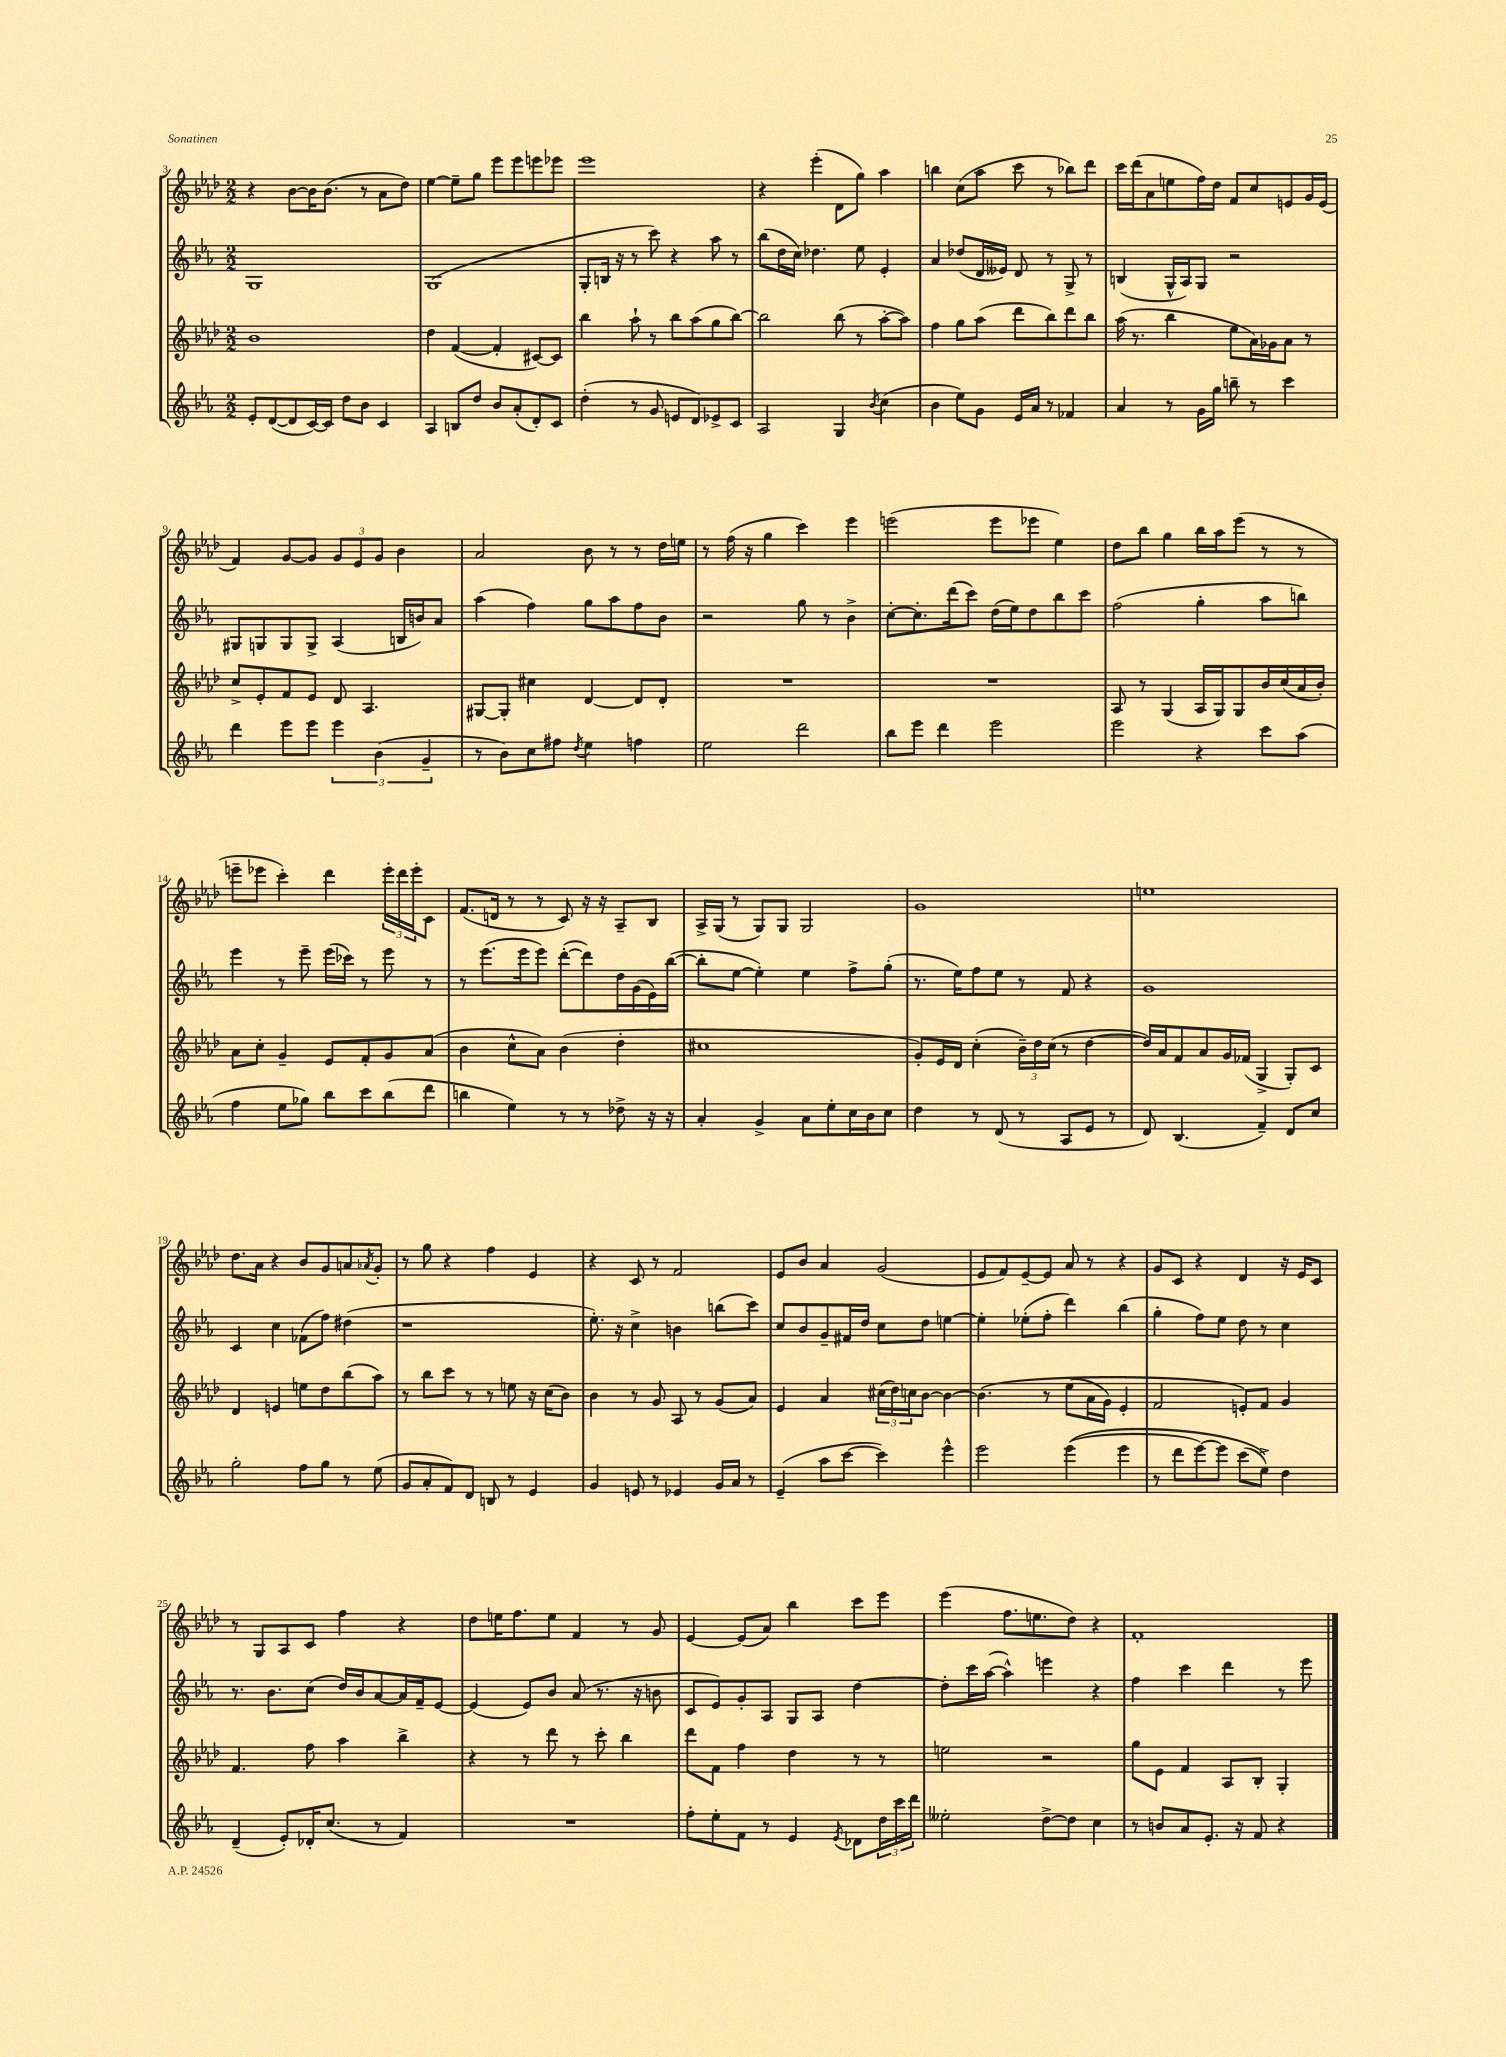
<<
\new StaffGroup <<
\new Staff = "s0" {
    \clef treble \key aes \major \numericTimeSignature \time 2/2
    r4 bes'8~ bes'16 bes'8.( r8 aes'8 des''8) |
    ees''4~ ees''8-- g''8 ees'''8 ees'''8 e'''8 ees'''8 |
    ees'''1 |
    r4 ees'''4-.( des'8 g''8) aes''4 |
    b''4 c''8( aes''8 c'''8 r8 bes''8) des'''8 |
    c'''16 des'''16( aes'8 e''8 f''16) des''16 f'8 c''8 e'8 g'16 e'16( |
    f'4) g'8~ g'8 \tuplet 3/2 { g'8 ees'8 g'8 } bes'4 |
    aes'2 bes'8 r8 r8 des''16 e''16 |
    r8 f''16( r16 g''4 c'''4) ees'''4 |
    e'''2( e'''8 ees'''8 ees''4) |
    des''8 bes''8 g''4 bes''16 aes''16 ees'''8( r8 r8 |
    e'''8-- ees'''8 c'''4-.) des'''4 \tuplet 3/2 { ees'''16-. des'''16 ees'''16-. } c'8 |
    f'8.( d'16 r8 r8 c'8) r16 r16 aes8-- bes8 |
    aes16-> g16( r8 g8) g8 g2 |
    g'1 |
    e''1 |
    des''8. aes'16 r4 bes'8 g'8 a'8 \acciaccatura { aes'8 } g'8-. |
    r8 g''8 r4 f''4 ees'4 |
    r4 c'8 r8 f'2 |
    ees'8 bes'8 aes'4 g'2( |
    ees'8 f'8) ees'8~-- ees'8 aes'8 r8 r4 |
    g'8 c'8 r4 des'4 r16 ees'16 c'8 |
    r8 g8 aes8 c'8 f''4 r4 |
    des''8 e''16 f''8. e''8 f'4 r8 g'8 |
    ees'4~ ees'8( aes'8) bes''4 c'''8 ees'''8 |
    ees'''4( f''8. e''8. des''8) r4 |
    f'1-. \bar "|." |
}
\new Staff = "s1" {
    \clef treble \key ees \major \numericTimeSignature \time 2/2
    g1 |
    g1( |
    g8-. b16 r16 r8 c'''8) r4 aes''8 r8 |
    bes''8( d''16 c''16) des''4. ees''8 ees'4-. |
    aes'4 des''8( d'16 eeses'16) d'8 r8 g8-> r8 |
    b4( g16-^ aes16) g8 r2 |
    gis8 g8 g8 g8-> aes4( b16 b'16) aes'8 |
    aes''4( f''4) g''8 aes''8 f''8 bes'8 |
    r2 g''8 r8 bes'4-> |
    c''8~-. c''8.-. d'''16( c'''8) d''16( ees''16) d''8 bes''8 c'''8 |
    f''2( g''4-. aes''8 b''8) |
    ees'''4 r8 ees'''8-- ees'''16( ces'''16) r8 ees'''8 r8 |
    r8 ees'''8.( ees'''16 ees'''8) d'''8~-.( d'''8) d''16 g'16( ees'16) bes''16~( |
    bes''8-. ees''8~ ees''4-.) ees''4 f''8-> g''8-.( |
    r8. ees''16) f''8 ees''8 r8 f'8 r4 |
    g'1 |
    c'4 c''4 fes'8( f''8) dis''4( |
    r1 |
    ees''8.-.) r16 c''4-> b'4 b''8( c'''8) |
    c''8 bes'8 g'8-- fis'16 d''16 c''8 d''8 e''4~ |
    e''4-. ees''8-.( f''8-. d'''4) bes''4( |
    g''4-. f''8) ees''8 d''8 r8 c''4 |
    r8. bes'8. c''8( d''16) bes'16 aes'8~ aes'16 f'16-- ees'8~ |
    ees'4( ees'8) bes'8 aes'8( r8. r16 b'8 |
    c'8 ees'8) g'8-. aes8 g8 aes8 d''4~ |
    d''8-. c'''16 aes''16~( aes''4-^) e'''4 r4 |
    f''4 c'''4 d'''4 r8 ees'''8 \bar "|." |
}
\new Staff = "s2" {
    \clef treble \key aes \major \numericTimeSignature \time 2/2
    bes'1 |
    des''4 f'4~( f'4-. cis'8~) cis'8 |
    bes''4 aes''8-! r8 bes''8 aes''8( g''8 bes''8~) |
    bes''2 bes''8( r8 aes''8~-. aes''8) |
    f''4 g''8 aes''8( des'''8 bes''8) des'''8 bes''8 |
    aes''16( r8. bes''4 ees''8 aes'16) ges'16 aes'8 r8 |
    c''8-> ees'8-. f'8 ees'8 des'8 aes4. |
    gis8~ gis8-. cis''4 des'4~ des'8 des'8-. |
    R1 |
    R1 |
    aes8 r8 g4( aes16 g16) g8 bes'16 c''16( aes'16 bes'16-.) |
    aes'8 c''8-. g'4-- ees'8 f'8-. g'8 aes'8( |
    bes'4 c''8-^ aes'8) bes'4( des''4-. |
    cis''1 |
    g'8-.) ees'16 des'16 c''4-.( \tuplet 3/2 { bes'16--) des''16 c''16( } r8 des''4~ |
    des''16) aes'16 f'8 aes'8 g'16 fes'16( g4-> g8-.) c'8 |
    des'4 e'4 e''8 des''8 bes''8( aes''8) |
    r8 bes''8 c'''8 r8 r8 e''8 r16 c''16( bes'8) |
    bes'4 r8 g'8 aes8 r8 g'8( aes'8) |
    ees'4 aes'4 \tuplet 3/2 { cis''16( des''16) c''16 } bes'8~ bes'4~ |
    bes'4.\( r8 ees''8( aes'16 g'16) ees'4-. |
    f'2 e'8-.\) f'8 g'4 |
    f'4. f''8 aes''4 bes''4-> |
    r4 r8 des'''8 r8 c'''8-. bes''4 |
    des'''8 f'8 f''4 des''4 r8 r8 |
    e''2 r2 |
    g''8 ees'8 f'4 aes8 bes8-. g4-. \bar "|." |
}
\new Staff = "s3" {
    \clef treble \key ees \major \numericTimeSignature \time 2/2
    ees'8-. d'8~( d'8 c'16~) c'16 d''8 bes'8 c'4 |
    aes4 b8 d''8 bes'8 aes'8-.( d'8-.) c'8 |
    d''4-.( r8 g'8 e'8 d'8) ees'8-> c'8 |
    aes2 g4 \acciaccatura { bes'8 } c''4( |
    bes'4 ees''8) g'8 ees'16 aes'16 r8 fes'4 |
    aes'4 r8 g'16 g''16 b''8-- r8 c'''4 |
    d'''4 ees'''8 ees'''8 \tuplet 3/2 { ees'''4 bes'4( g'4-- } |
    r8 bes'8) c''8 fis''8 \acciaccatura { d''8 } ees''4 f''4 |
    ees''2 d'''2 |
    bes''8 ees'''8 d'''4 ees'''2 |
    ees'''2 r4 c'''8 aes''8( |
    f''4 ees''8 ges''8) bes''8 c'''8 bes''8( d'''8 |
    b''4 ees''4) r8 r8 des''8-> r16 r16 |
    aes'4-. g'4-> aes'8 ees''8-. c''16 bes'16 c''8 |
    d''4 r8 d'8( r8 aes8 ees'8 r8 |
    d'8) bes4.( f'4--) d'8 c''8 |
    g''2-. f''8 g''8 r8 ees''8( |
    g'8 aes'8-. f'8) d'8 b8 r8 ees'4 |
    g'4 e'8 r8 ees'4 g'16 aes'16 r8 |
    ees'4--( aes''8 c'''8~ c'''4) ees'''4-^ |
    ees'''2 ees'''4(\( ees'''4 |
    r8 d'''8 ees'''8~) ees'''8 c'''8( ees''8->)\) d''4 |
    d'4--( ees'8-.) des'16-. c''8.( r8 f'4) |
    R1 |
    f''8-. ees''8-. f'8 r8 ees'4 \acciaccatura { ees'8 } des'8 \tuplet 3/2 { d''16 c'''16 d'''16 } |
    eeses''2-. d''8~-> d''8 c''4 |
    r8 b'8 aes'8 ees'8.-. r16 f'8 r4 \bar "|." |
}
>>
>>
\layout { \context { \Score currentBarNumber = #3 } }
